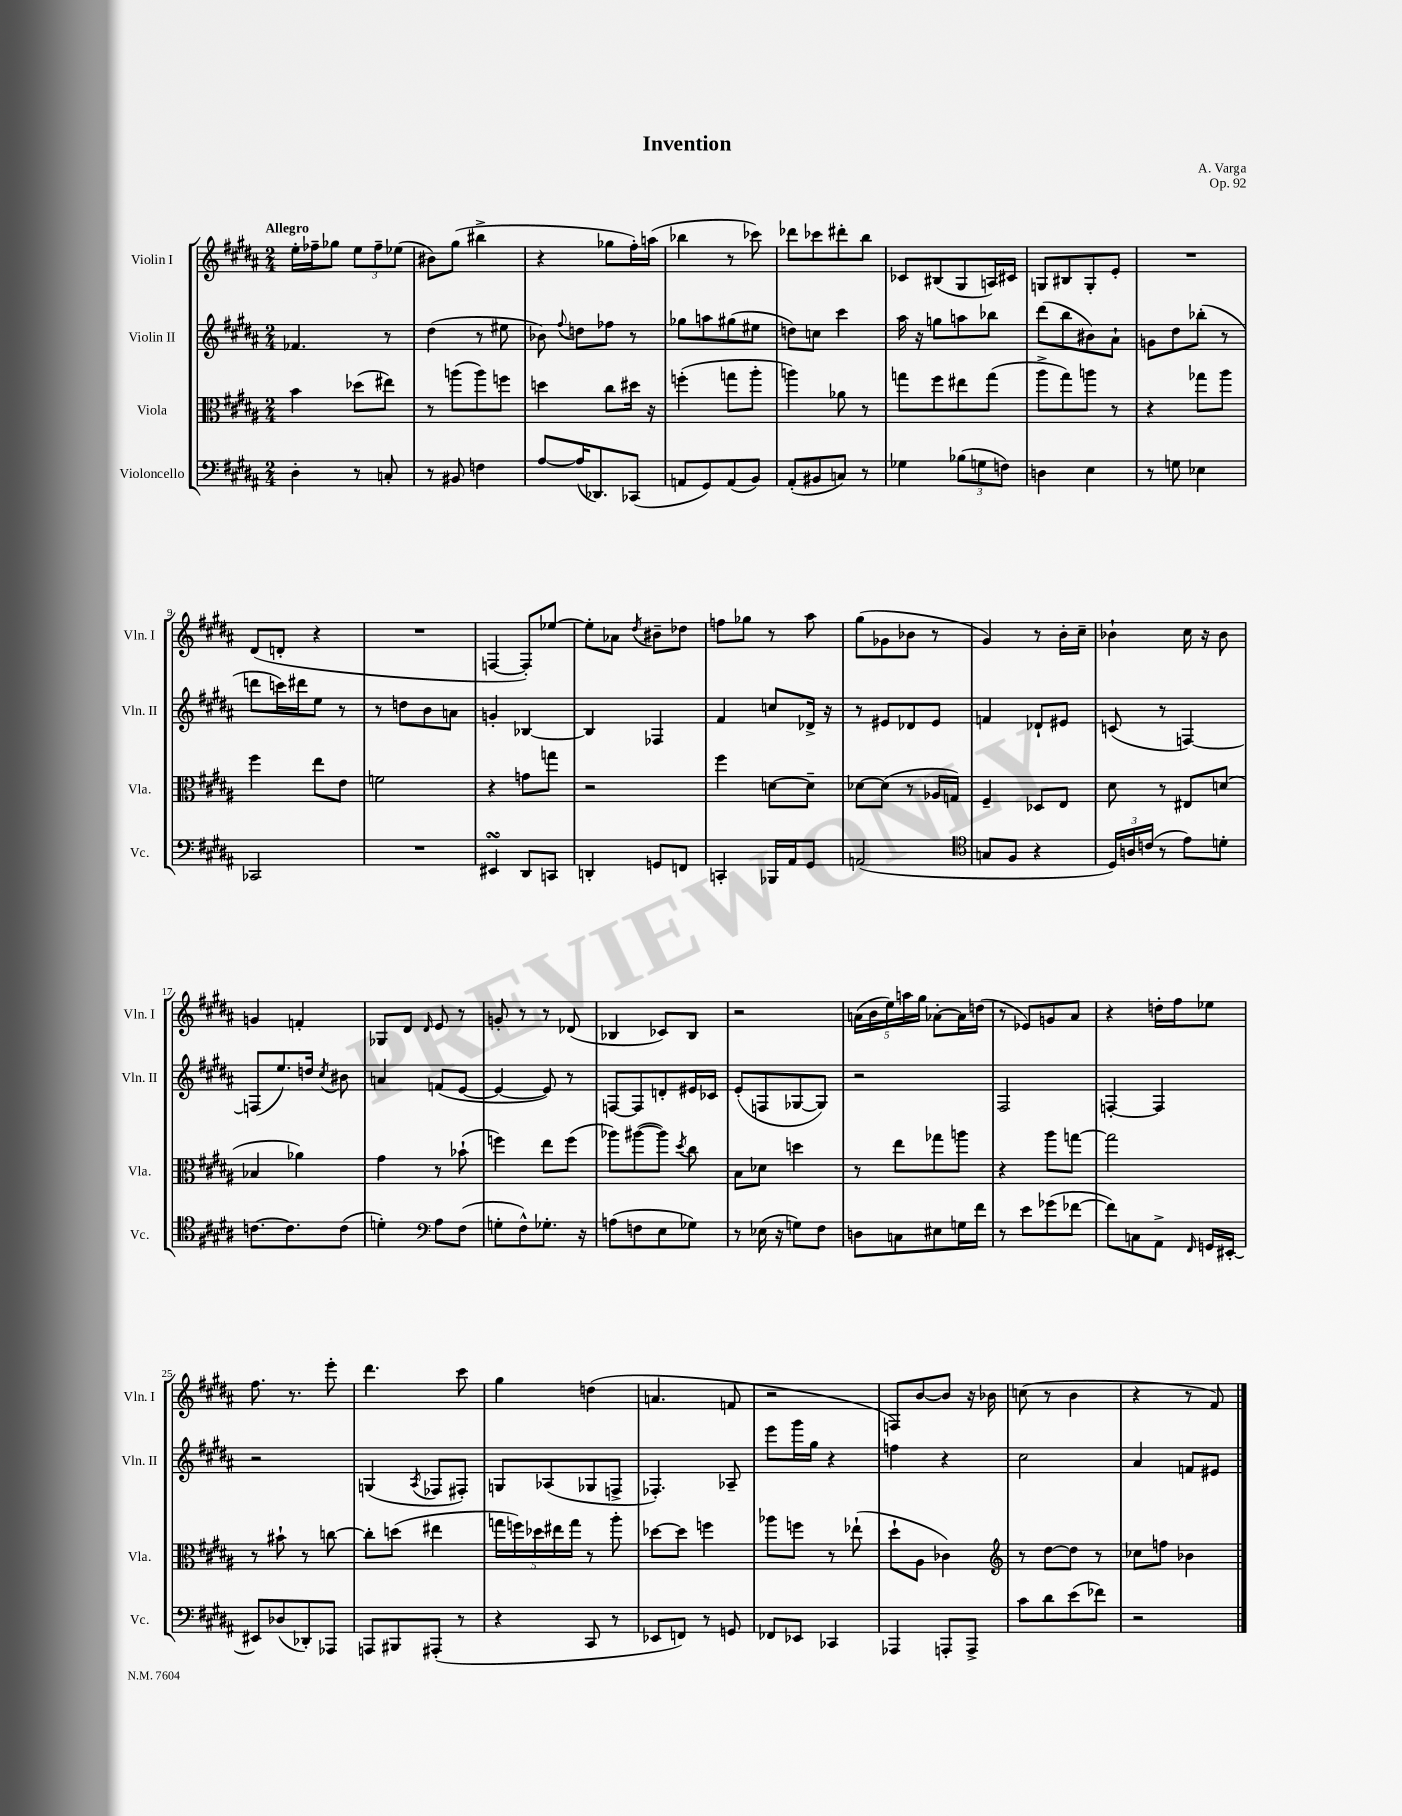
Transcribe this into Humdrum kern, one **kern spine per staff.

**kern	**kern	**kern	**kern
*staff4	*staff3	*staff2	*staff1
*clefF4	*clefC3	*clefG2	*clefG2
*k[f#c#g#d#a#]	*k[f#c#g#d#a#]	*k[f#c#g#d#a#]	*k[f#c#g#d#a#]
*M2/4	*M2/4	*M2/4	*M2/4
4D#'	4b	4.f-	16ee'
.	.	.	16ff-~
.	.	.	8gg-
8r	(8dd-	.	12ee
.	.	.	12ff-~
8C'	8ee#)	8r	.
.	.	.	(12ee-
=	=	=	=
8r	8r	(4dd#	8b#)
8BB#	(8aa	.	(8gg#
4F	8aa)	8r	4bb#^
.	8ff	8ee#	.
=	=	=	=
[8A#	4dd	8b-)	4r
.	.	8qqff#	.
(16A#]	.	8dd	.
8.DD-)	.	.	.
.	8cc#	8ff-	8gg-
(8CC-	16dd#	8r	16ff#')
.	16r	.	(16aa
=	=	=	=
8AA	(4ff'	8gg-	4bb-
8GG#)	.	8aa	.
(8AA	8gg	(8gg#	8r
8BB)	8aa#'	8ee#	8ccc-)
=	=	=	=
(8AA#'	4aa)	8dd)	8ddd-
8BB#	.	8cc	8ccc-
8C)	8a-	4ccc#	8ddd#'
8r	8r	.	8bb
=	=	=	=
4G-	8gg	16aa#	8c-
.	.	16r	.
.	8ff#	8gg	(8B#
(12B-	8ee#	8aa	8G#
12G	.	.	.
.	(8gg	8bb-	16A)
12F)	.	.	.
.	.	.	16c#
=	=	=	=
4D	8aa#^	(8ddd#	8G
.	8gg#)	8bb	8B#
4E	8aa	8b#)	8G'
.	8r	8a#`	8e'
=	=	=	=
8r	4r	8g	2r
8G	.	8dd#	.
4E-	8gg-	(8bb-'	.
.	8aa#	8r	.
=	=	=	=
2CC-	4ff#	8ddd	(8d#
.	.	16ccc)	8d'
.	.	16ddd#	.
.	8ee	8ee	4r
.	8e	8r	.
=	=	=	=
2r	2f	8r	2r
.	.	8dd	.
.	.	8b	.
.	.	8a	.
=	=	=	=
4EE#	4r	4g'	[4F
8DD#	8g	[4B-	8F'])
8CC	8gg	.	[8ee-
=	=	=	=
4DD'	2r	4B-]	8ee-']
.	.	.	8a-
.	.	.	8qdd#
8GG	.	4F-	8b#~
8FF	.	.	8dd-
=	=	=	=
4CC'	4ff#	4f#	8ff
.	.	.	8gg-
16BBB-	[8d	8cc	8r
16AA#	.	.	.
8GG#	8d~]	16d-^	8aa#
.	.	16r	.
=	=	=	=
(2AA	[8d-	8r	(8gg#
.	(8d-]	8e#	8g-
.	8r	8d-	8b-
.	16A-	8e#	8r
.	16G)	.	.
=	=	=	=
*clefC4	*	*	*
8G	4F#~	4f	4g#)
8F#	.	.	.
4r	8D-	8d-`	8r
.	8E	8e#	16b'
.	.	.	16cc#~
=	=	=	=
24D#)	8d#	(8c	4b-`
24A	.	.	.
(24c	.	.	.
8r	8r	8r	.
8e)	8E#	[4F)	16cc#
.	.	.	16r
8d'	(8d	.	8b-
=	=	=	=
[8.c	4B-	(8F]	4g
.	.	8.ee)	.
8.c]	.	.	.
.	4a-)	.	4f'
.	.	16dd	.
.	.	8qcc#	.
(8c	.	8b#	.
=	=	=	=
4d')	4g#	4a	8G-
.	.	.	8d#
*clefF4	*	*	*
.	.	.	16qqd#
8A#	8r	(8f	8e
(8F#	(8b-`	[8e	8r
=	=	=	=
8G'	4ff)	4e_	8g'
8F#^^)	.	.	8r
8.G-'	8ee	8e])	8r
.	(8ff	8r	(8d-
16r	.	.	.
=	=	=	=
(8A	8aa-)	[8F	4B-
8F	([8aa#	8F]	.
8E	8aa#])	8d'	8c-)
.	8qdd#	.	.
8G-)	8cc#	16e#	8B-
.	.	16c-	.
=	=	=	=
8r	8B	(8e'	2r
(16E-	8d-	8F	.
16r	.	.	.
8G)	4dd	[8G-	.
8F#	.	8G-])	.
=	=	=	=
8D	8r	2r	(20a
.	.	.	20b
.	.	.	20ee)
8C	8ee	.	.
.	.	.	20aa
.	.	.	20gg#
8E#	8gg-	.	[8a-'
16G	8aa	.	16a-]
16f#	.	.	(16dd
=	=	=	=
8r	4r	2F#	8r
8e	.	.	8e-)
(8g-	8aa#	.	8g
[8f-	[8gg	.	8a#
=	=	=	=
8f-])	2gg]	[4F'	4r
8C	.	.	.
8AA#^	.	4F]	16dd'
.	.	.	16ff#
16qqFF#	.	.	.
16GG	.	.	8ee-
[16EE#'	.	.	.
=	=	=	=
8EE#]	8r	2r	8.ff#
(8D-	8b#`	.	.
.	.	.	8.r
8DD-')	8r	.	.
8AAA-	[8cc	.	8eee'
=	=	=	=
8AAA	8cc']	(4G	4.ddd#
8BBB#	(8dd	.	.
.	.	8qA#	.
(8AAA#'	4ee#	8F-	.
8r	.	8F#')	8ccc#
=	=	=	=
4r	20gg	8G	4gg#
.	20ff)	.	.
.	20dd-	.	.
.	.	(8A-	.
.	20ee#	.	.
.	20gg	.	.
8CC#	8r	8G-	(4dd
8r	8aa#'	8F^	.
=	=	=	=
8EE-	[8dd-	4.F-')	4.a
8FF)	8dd-]	.	.
8r	4ff	.	.
8GG	.	8A-~	8f
=	=	=	=
8FF-	8aa-	8eee	2r
8EE-	8ff	16ggg#	.
.	.	16gg#	.
4CC-	8r	4r	.
.	(8ee-`	.	.
=	=	=	=
4AAA-	8dd#`	4ff	8F)
.	8A#	.	[8b
8AAA'	4c-)	4r	8b]
8AAA^	.	.	16r
.	.	.	16b-
=	=	=	=
*	*clefG2	*	*
8c#	8r	2cc#	(8cc
8d#	[8dd#	.	8r
(8e	8dd#]	.	4b
8f-)	8r	.	.
=	=	=	=
2r	8cc-	4a#	4r
.	8ff	.	.
.	4b-	8f	8r
.	.	8e#	8f#)
==	==	==	==
*-	*-	*-	*-
